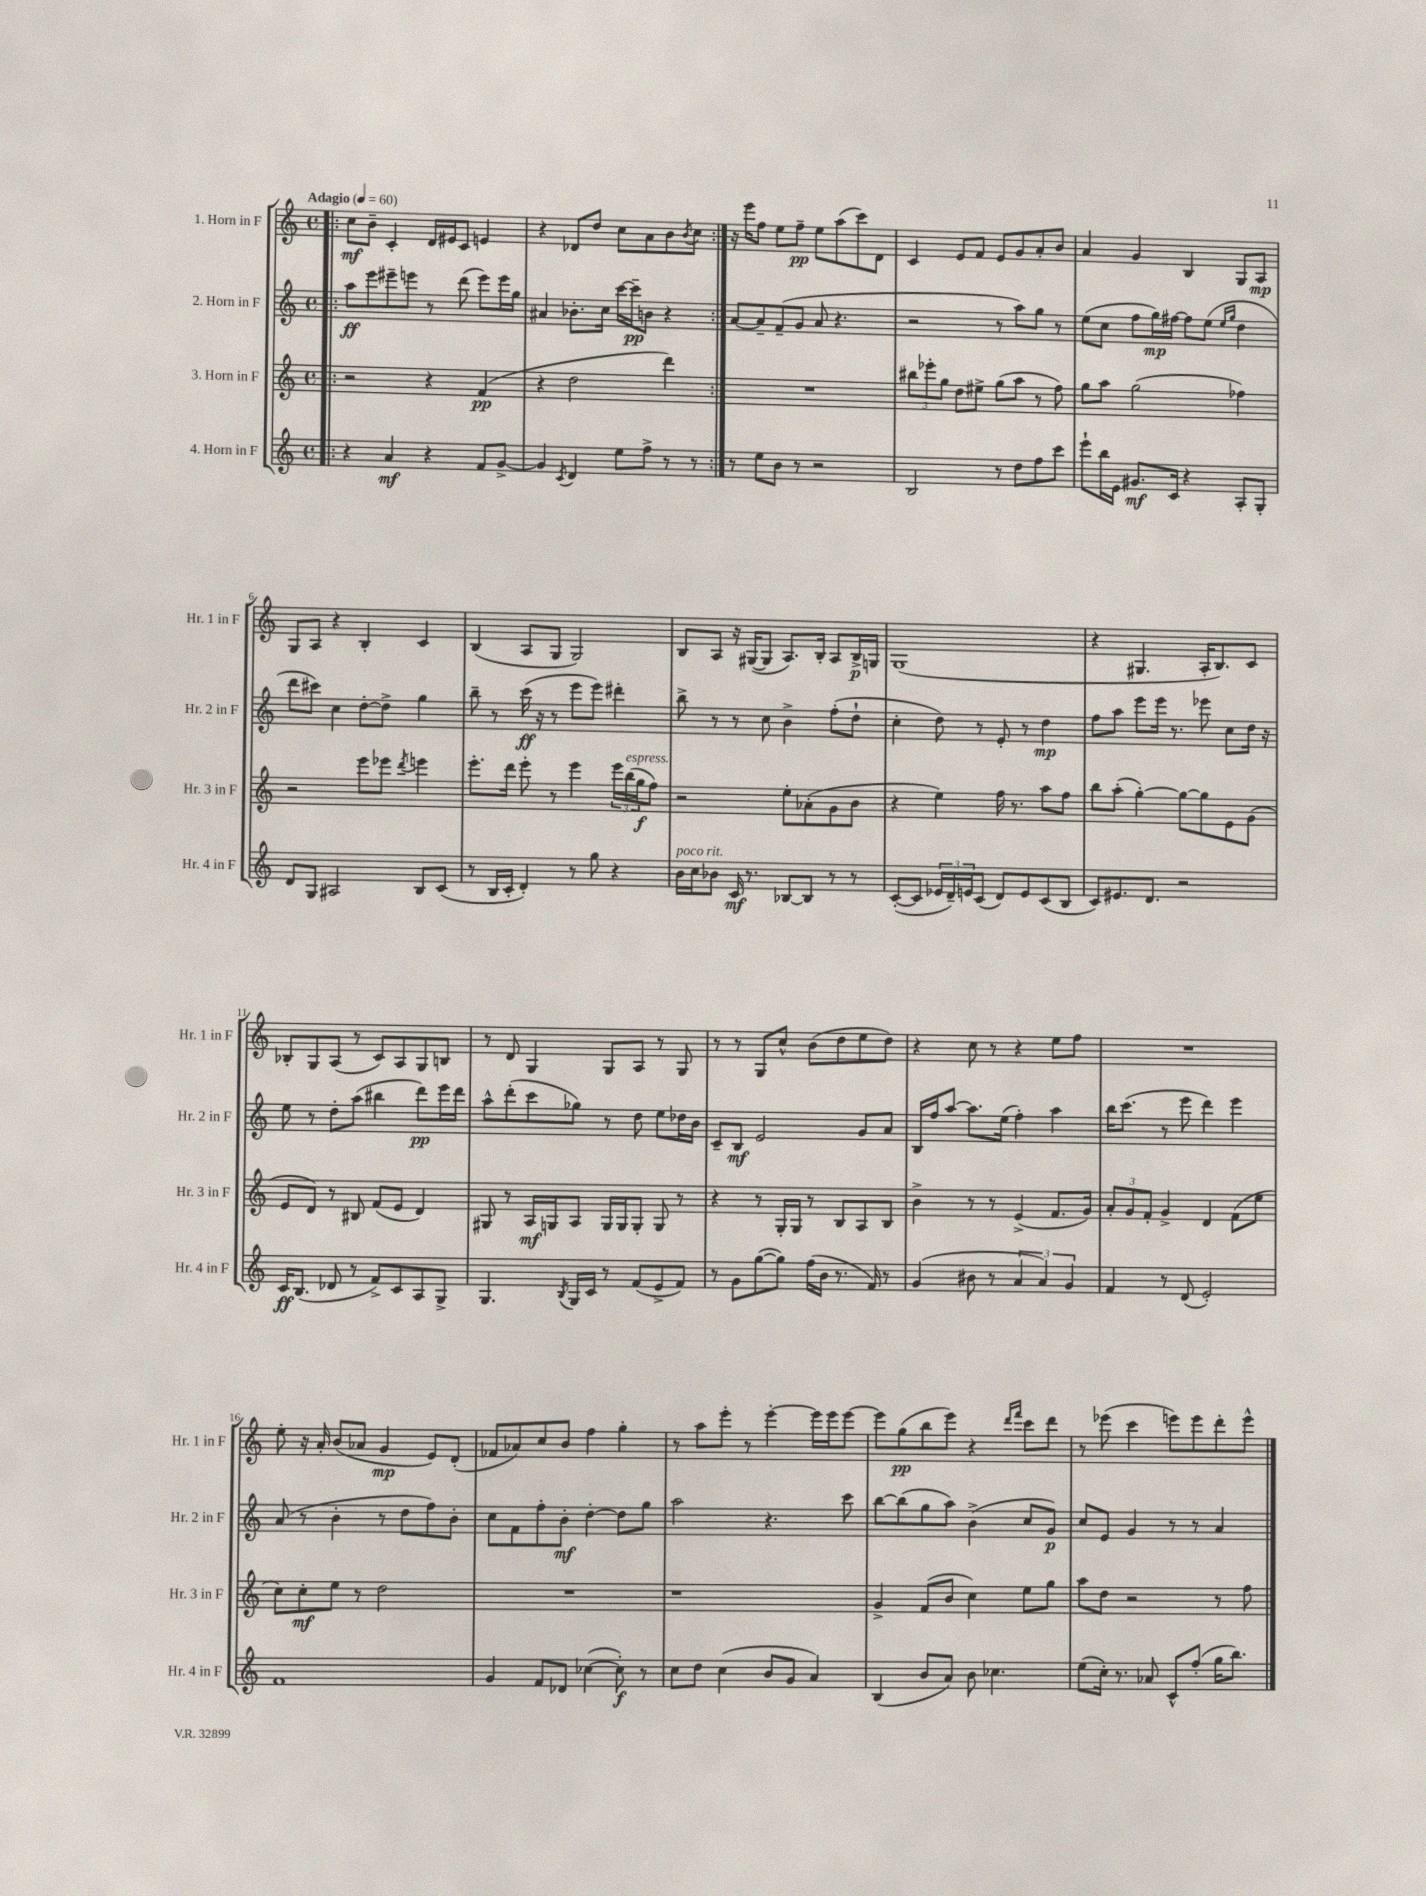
<<
\new StaffGroup <<
\new Staff = "s0" \with { instrumentName = "1. Horn in F" shortInstrumentName = "Hr. 1 in F" } {
    \clef treble \key c \major \defaultTimeSignature \time 4/4 \tempo "Adagio" 4 = 60
    \repeat volta 2 { \bar ".|:" c''8\mf b'8-- c'4-. d'16 eis'16 c'8 e'4 |
    r4 des'8 d''8 c''8 a'8 b'8 \acciaccatura { b'8 } c''8 | }
    r16 e'''16 f''8 e''8 f''8--\pp e''8 a''8( c'''8) d'8 |
    c'4 e'8 f'8 e'8 g'8 a'8-. b'8 |
    a'4 g'4 b4 g8 a8\mp |
    g8 a8 r4 b4-. c'4 |
    b4( a8 g8 g2) |
    b8 a8 r16 gis16~( gis8 a8.) b16-. a8 b16->\p g16 |
    g1( |
    r4 gis4. a16-. b8.) c'8 |
    bes8-. g8 a8( r8 c'8) a8 g8 b8 |
    r8 d'8 g4 g8 a8 r8 g8 |
    r8 r8 g8 c''8-^ b'8( d''8 e''8 d''8) |
    r4 c''8 r8 r4 e''8 f''8 |
    R1 |
    e''8-. r16 a'16-. b'8( aes'8 g'4\mp e'8) d'8-.( |
    fes'8 aes'8) c''8 b'8 f''4 g''4-. |
    r8 a''8 e'''8-. r8 e'''4~-. e'''16 e'''16 e'''8~ |
    e'''8 g''8\pp( b''8 e'''8) r4 \grace { d'''16 f'''16 } c'''8 d'''8 |
    r8 ees'''8( c'''4 e'''8) e'''8 d'''8-. e'''8-^ \bar "|." |
}
\new Staff = "s1" \with { instrumentName = "2. Horn in F" shortInstrumentName = "Hr. 2 in F" } {
    \clef treble \key c \major \defaultTimeSignature \time 4/4
    \repeat volta 2 { \bar ".|:" a''8\ff e'''8 eis'''8-- e'''8 r8 d'''8( e'''8) e'''16 g''16 |
    ais'4 bes'8.-. c''16 c'''16~ c'''16--\pp b'8 r4 | }
    a'8~ a'8-- f'8--( g'8 a'8 r4. |
    r2 r8 a''8) g''8 r8 |
    e''8( c''8 f''8 g''16\mp) fis''16~ fis''8 e''8( \grace { e''16 g''16 } d''4 |
    d'''8 cis'''8) c''4 d''8~-. d''8-> g''4 |
    b''8-- r8 c'''16\ff( r16 r8 e'''8 e'''8) dis'''4-. |
    b''8-> r8 r8 c''8 b'4-> f''8-.( d''8-! |
    c''4-. d''8) r8 e'8-. r8 d''4\mp |
    f''8 a''8 e'''8 e'''16 r8. ees'''8 c''8 d''16 r16 |
    e''8 r8 d''8-. a''8( bis''4 d'''8\pp) e'''16 d'''16 |
    a''8-^ d'''8-.( c'''8 ges''8) r8 d''8 e''8 des''16 b'16 |
    c'8-- b8\mf e'2 g'8 a'8 |
    b16 f''16 a''8~ a''8. e''16( f''4-.) a''4 |
    b''16 c'''8.( r8 e'''8 d'''4) e'''4 |
    a'8( r8 b'4-. r8 d''8 f''8) b'8-. |
    c''8 f'8 f''8-. b'8-.\mf d''4~-. d''8 g''8 |
    a''2 r4. c'''8 |
    b''8~ b''8( g''8 a''8) b'4->( c''8 g'8\p) |
    c''8 e'8 g'4 r8 r8 a'4 \bar "|." |
}
\new Staff = "s2" \with { instrumentName = "3. Horn in F" shortInstrumentName = "Hr. 3 in F" } {
    \clef treble \key c \major \defaultTimeSignature \time 4/4
    \repeat volta 2 { \bar ".|:" r2 r4 f'4\pp( |
    r4 d''2 d'''4) | }
    R1 |
    \tuplet 3/2 { bis''8 ees'''8-. g''8 } d''8 eis''8-> g''8( a''8 r8 f''8) |
    g''8 a''8 g''2( fes''4) |
    r2 e'''8 ees'''8 \acciaccatura { d'''8 } e'''4 |
    e'''8.-. d'''16 e'''8-. r8 e'''4 \tuplet 3/2 { e'''16 b''16^\markup { \italic "espress." }( g''16\f } f''8) |
    r2 e''8-. aes'8-.( g'8 b'8 |
    r4 e''4) f''16 r8. a''8 f''8 |
    b''8 a''8-.( g''4~-.) g''8~ g''8 e'8 g'8( |
    e'8 d'8) r8 bis8 f'8( e'8 d'4) |
    gis8 r8 a16\mf g16 a8 g16 g16 g8-. g8 r8 |
    r4 r8 g16-. g16 r8 b8 a8 b8 |
    b'4-> r8 r8 e'4->( f'8. g'16) |
    \tuplet 3/2 { a'8-. g'8 f'8-. } g'4-> d'4 f'8( e''8 |
    c''8) c''8-.\mf e''8 r8 d''2 |
    R1 |
    r1 |
    g'4-> f'8( b'8 c''4) e''8 g''8 |
    a''8 d''8 r2 r8 f''8 \bar "|." |
}
\new Staff = "s3" \with { instrumentName = "4. Horn in F" shortInstrumentName = "Hr. 4 in F" } {
    \clef treble \key c \major \defaultTimeSignature \time 4/4
    \repeat volta 2 { \bar ".|:" r4 a'4\mf r4 f'8 g'8~-> |
    g'4 \acciaccatura { c'8 } d'4 e''8 f''8-> r8 r8 | }
    r8 e''8 b'8 r8 r2 |
    b2 r8 d''8 f''8 c'''8 |
    e'''8-! b''16 e'16 gis'8.\mf c'16 r4 a8-. g8-. |
    d'8 g8 ais2 b8 c'8( |
    r8 b16 c'16-. d'4-.) r8 g''8 r4 |
    b'16^\markup { \italic "poco rit." } c''16 bes'8 c'16\mf r8. bes8~ bes8 r8 r8 |
    c'8~-.( c'8 \tuplet 3/2 { ees'16 d'16--) e'16 } c'8( d'8) e'8 c'8( b8 |
    c'8) eis'8. d'8. r2 |
    c'16\ff b8.( des'8 r8 f'8->) c'8 a8 g8-> |
    g4. \acciaccatura { b8 } g16 c'16 r8 f'8( e'8-> f'8) |
    r8 g'8 g''8~( g''8) f''16( b'16 r8. f'16) r8 |
    g'4( bis'8 r8 \tuplet 3/2 { a'4 a'4) g'4 } |
    f'4 r8 d'8( e'2-.) |
    f'1 |
    g'4 f'8 des'8 ces''4~( ces''8-.\f) r8 |
    c''8 d''8 c''4( b'8 g'8 a'4) |
    b4( b'8 a'8) b'8 ces''4. |
    e''8( c''16-.) r8. aes'8 c'8-^ f''8-.( g''16 b''8.) \bar "|." |
}
>>
>>
